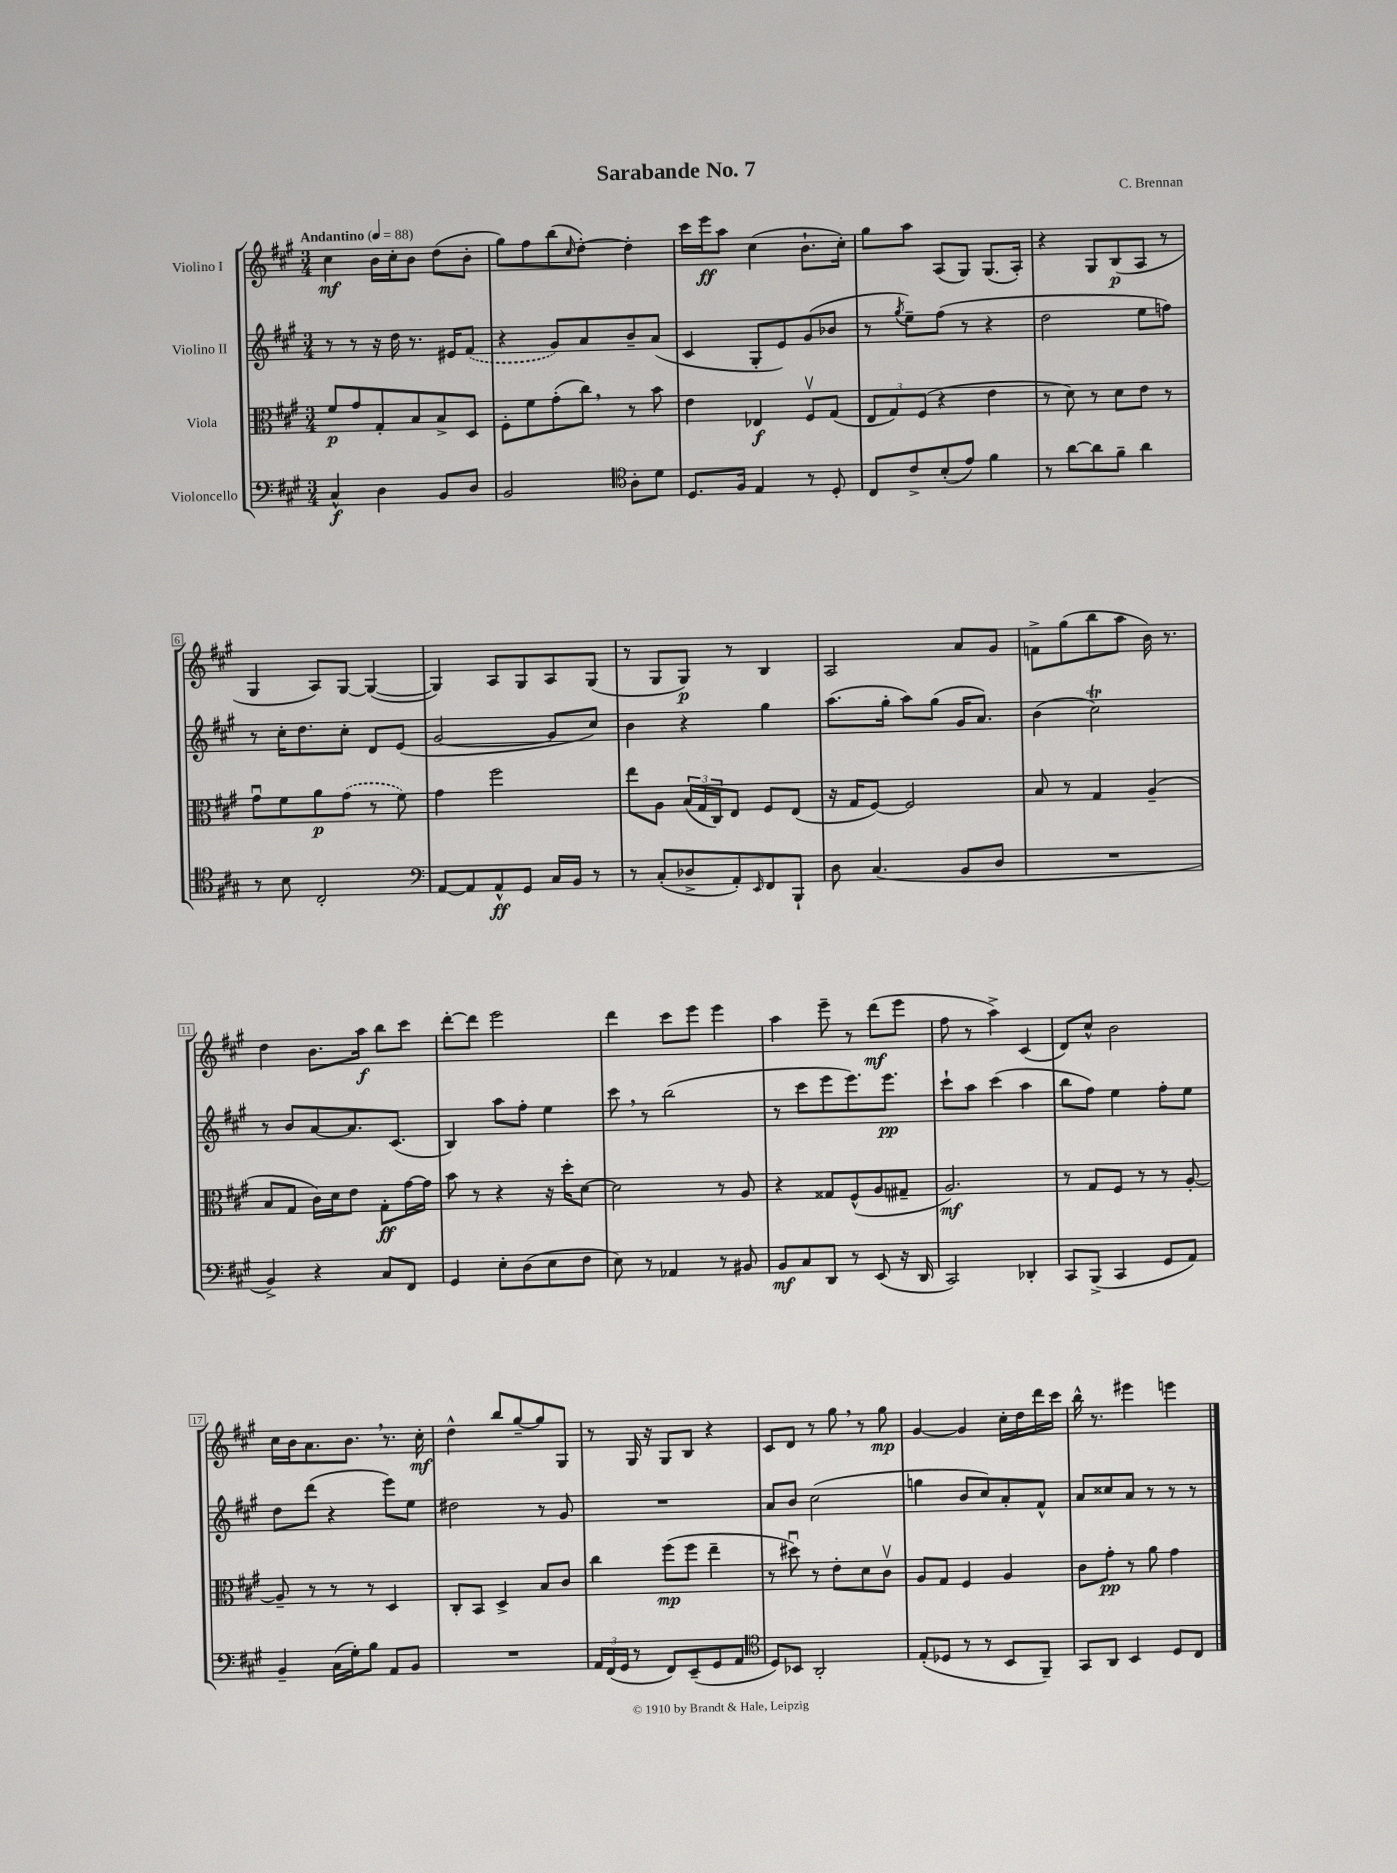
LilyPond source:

\header { title = "Sarabande No. 7" composer = "C. Brennan" }
<<
\new StaffGroup <<
\new Staff = "s0" \with { instrumentName = "Violino I" } {
    \clef treble \key a \major \numericTimeSignature \time 3/4 \tempo "Andantino" 4 = 88
    cis''4\mf b'16 cis''16-. b'8 d''8( b'8-. |
    gis''8) fis''8 b''8( \grace { cis''16 } d''8~-.) d''4-. |
    cis'''16 e'''16\ff a''8 cis''4( b'8.-! cis''16-.) |
    gis''8 a''8 a8( gis8) gis8.( a16-.) |
    r4 gis8 b8\p( a8 r8 |
    gis4 a8) gis8~ gis4~( |
    gis4) a8 gis8 a8 gis8( |
    r8 gis8 gis8\p) r8 b4 |
    a2 a'8 gis'8 |
    f'8-> gis''8( b''8 a''8 b'16) r8. |
    d''4 b'8. a''16\f b''8 cis'''8 |
    d'''8~-. d'''8 e'''2 |
    d'''4 cis'''8 e'''8 e'''4 |
    a''4 e'''8-- r8 d'''8\mf( e'''8 |
    fis''8 r8 a''4->) cis'4( |
    d'8) cis''8-^ b'2 |
    cis''16 b'16 a'8. b'8. \breathe r8. cis''16-.\mf |
    d''4-^ b''8 gis''8~-- gis''8 gis8 |
    r8 gis16 r16 gis8 b8 r4 |
    cis'8 d'8 r8 gis''8 \breathe r8 gis''8\mp |
    gis'4~ gis'4 cis''16-. d''16 d'''16 cis'''16 |
    b''16-^ r8. eis'''4 e'''4 \bar "|." |
}
\new Staff = "s1" \with { instrumentName = "Violino II" } {
    \clef treble \key a \major \numericTimeSignature \time 3/4
    r8 r8 r16 d''16 r8. eis'16 \once \slurDashed fis'8( |
    r4 gis'8) a'8 b'8-- a'8( |
    cis'4 gis8-. e'8) gis'8( bes'8 |
    r8 \acciaccatura { gis''8 } e''8--) fis''8( r8 r4 |
    d''2 e''8 f''8) |
    r8 cis''16-. d''8. cis''8-. d'8 e'8( |
    gis'2~ gis'8 cis''8) |
    b'4 r4 gis''4 |
    a''8.( gis''16-. a''8) gis''8( gis'16 a'8.) |
    b'4( cis''2\trill) |
    r8 b'8 a'8~ a'8. cis'8.( |
    b4) a''8 fis''8-. e''4 |
    cis'''8 \breathe r8 b''2( |
    r8 cis'''8 e'''8 e'''8.) e'''8.\pp |
    cis'''8-! a''8 cis'''4( a''4 |
    b''8 fis''8) e''4 fis''8-. e''8 |
    d''8 d'''8( r4 e'''8) e''8 |
    dis''2 r8 gis'8 |
    R2. |
    a'8 b'8 cis''2( |
    g''4 b'8 cis''8) a'8-. fis'8-^ |
    a'8 cisis''8 a'8 r8 r8 r8 \bar "|." |
}
\new Staff = "s2" \with { instrumentName = "Viola" } {
    \clef alto \key a \major \numericTimeSignature \time 3/4
    fis'8\p gis'8 gis8-. b8 b8-> d8 |
    fis8-. fis'8 gis'8-.( cis''8) \breathe r8 b'8 |
    e'4 ees4\f fis8\upbow gis8( |
    \tuplet 3/2 { e8 gis8) fis8( } r4 e'4 |
    r8 d'8) r8 d'8 e'8 r8 |
    gis'8\downbow fis'8 a'8\p \once \slurDashed gis'8( r8 fis'8) |
    gis'4 fis''2 |
    e''8 a8 \tuplet 3/2 { b16( gis16 cis16) } e8 fis8 e8( |
    r16 gis16 fis8~) fis2 |
    b8 r8 gis4 a4--( |
    b8 gis8 cis'16) d'16 e'8 gis8-.\ff gis'16~ gis'16 |
    b'8 r8 r4 r16 d''16-. d'8~ |
    d'2 r8 a8 |
    r4 gisis8 fis8-^( a8 gis8-- |
    a2.\mf) |
    r8 gis8 fis8 r8 r8 a8~-. |
    a8-- r8 r8 r8 d4 |
    cis8-. b,8 d4-> b8 cis'8 |
    cis''4 fis''8\mp( fis''8 e''4-- |
    r8 dis''8\downbow) r8 e'8-. d'8 cis'8\upbow |
    a8 gis8 fis4 a4 |
    cis'8 gis'8-.\pp r8 a'8 gis'4 \bar "|." |
}
\new Staff = "s3" \with { instrumentName = "Violoncello" } {
    \clef bass \key a \major \numericTimeSignature \time 3/4
    cis4-^\f d4 b,8 d8 |
    b,2 \clef tenor a8-. d'8 |
    d8. fis16 e4 r8 d8-. |
    cis8 cis'8-> b8-.( e'8) fis'4 |
    r8 a'8~ a'8 fis'8-- a'4 |
    r8 b8 cis2-. |
    \clef bass a,8~ a,8 a,8-^\ff gis,8 cis16 b,16 r8 |
    r8 cis8-.( des8-> a,8-.) \grace { e,16 } fis,8 b,,8-! |
    d8 cis4.( b,8 d8 |
    R2. |
    b,4->) r4 cis8 fis,8 |
    gis,4 e8-. d8( e8 fis8 |
    e8) r8 aes,4 r8 bis,8 |
    b,8\mf cis8 d,8 r8 e,8( r16 d,16 |
    cis,2) des,4-. |
    cis,8 b,,8->( cis,4 gis,8 a,8) |
    b,4-- cis16( gis16-.) b8 a,8 b,8 |
    R2. |
    \tuplet 3/2 { a,16 fis,16( gis,16 } r8 fis,8) e,8--( gis,8 a,8 |
    \clef tenor d8) bes,8 a,2-. |
    e8-.( des8 r8 r8 b,8 fis,8--) |
    gis,8 a,8 b,4 d8 cis8 \bar "|." |
}
>>
>>
\layout { \context { \Score \override BarNumber.stencil = #(make-stencil-boxer 0.1 0.3 ly:text-interface::print) } }
